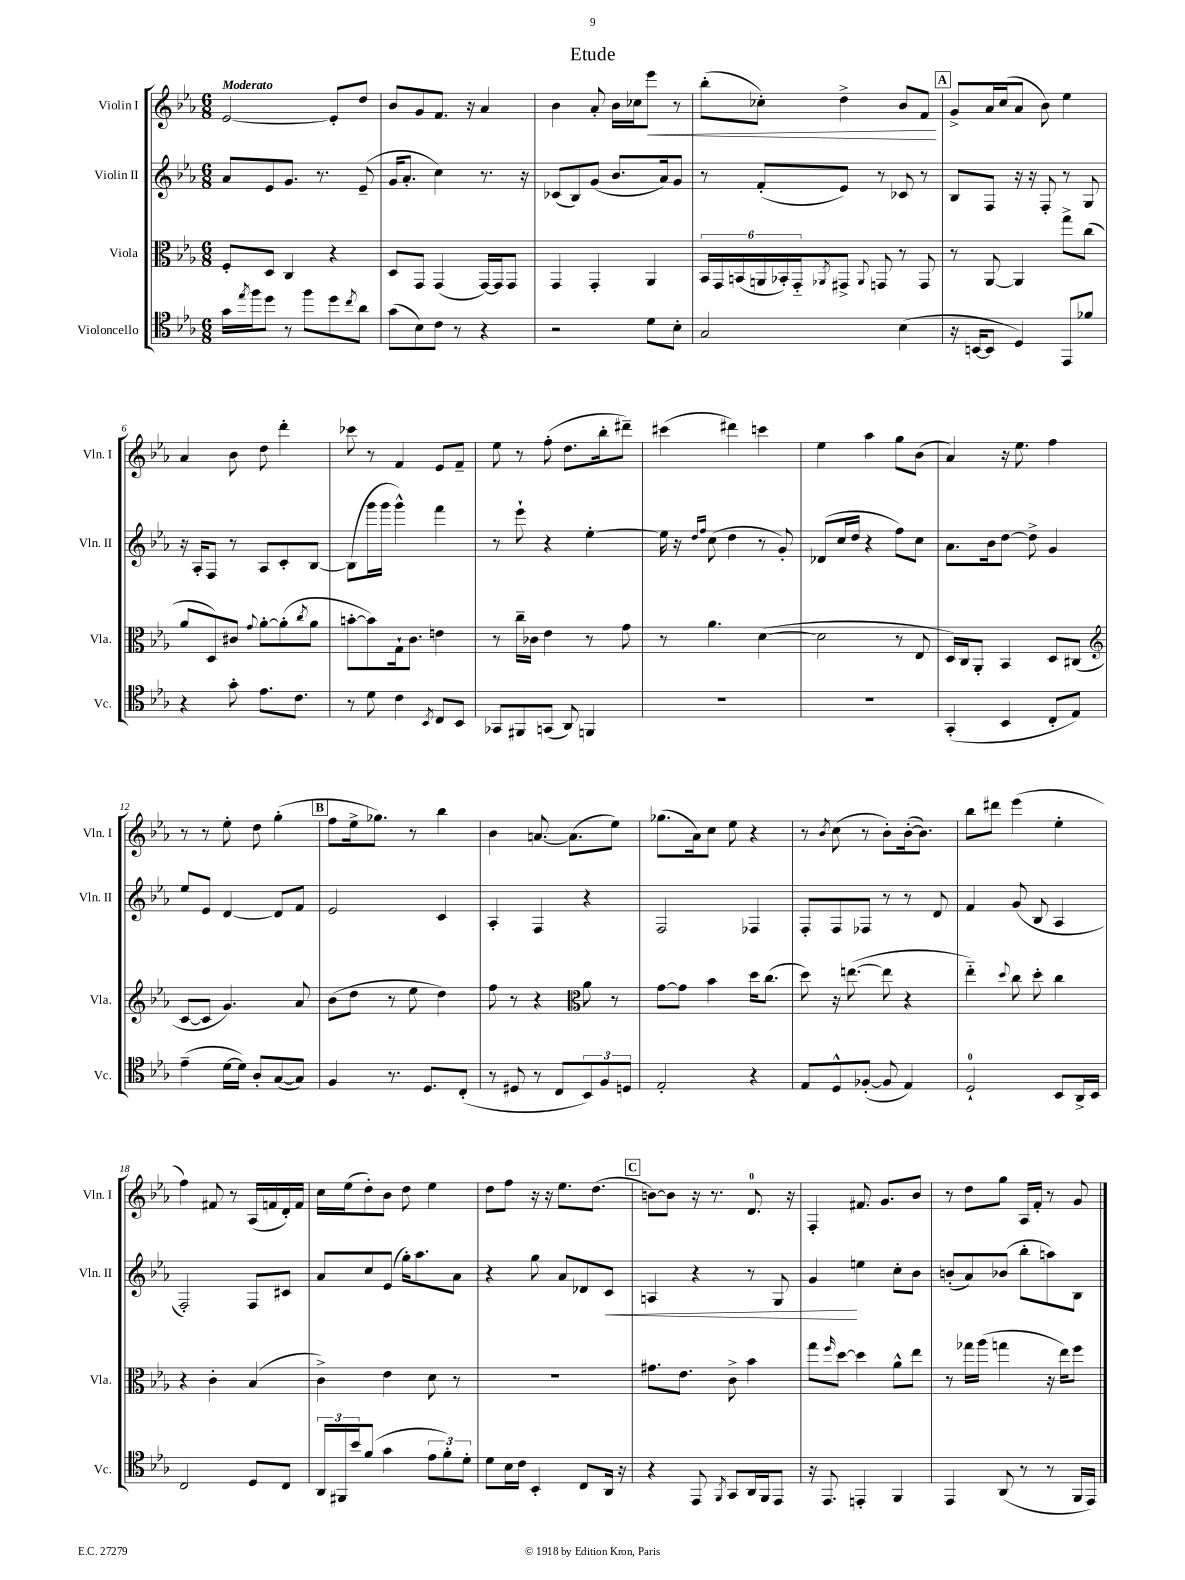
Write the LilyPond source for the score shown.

\header { title = "Etude" }
<<
\new StaffGroup <<
\new Staff = "s0" \with { instrumentName = "Violin I" shortInstrumentName = "Vln. I" } {
    \clef treble \key ees \major \numericTimeSignature \time 6/8 \tempo "Moderato"
    ees'2~ ees'8-. d''8 |
    bes'8 g'8 f'8. r16 aes'4 |
    bes'4 aes'8-. bes'16 ces''16 ees'''8\< r8 |
    bes''8-.( ces''8-.) d''4-> bes'8 f'8\! |
    \mark \markup { \box "A" } g'8-> aes'16 c''16( aes'8 bes'8) ees''4 |
    aes'4 bes'8 d''8 d'''4-. |
    ces'''8 r8 f'4 ees'8 f'8-- |
    ees''8 r8 f''8-.( d''8. bes''16-. dis'''8--) |
    cis'''4( dis'''4) c'''4 |
    ees''4 aes''4 g''8 bes'8( |
    aes'4) r16 ees''8. f''4 |
    r8 r8 ees''8-. d''8 g''4-.( |
    \mark \markup { \box "B" } f''8 ees''16-> ges''8.) r8 bes''4 |
    bes'4 a'8.~ a'8.( ees''8) |
    ges''8.( aes'16) c''8 ees''8 r4 |
    r8 \acciaccatura { bes'8 } c''8( r8 bes'8-.) bes'16~-.( bes'8.) |
    bes''8 dis'''8 ees'''4( ees''4-. |
    f''4) fis'8 r8 aes16( f'16 d'16-.) f'16 |
    c''16 ees''16( d''8-.) bes'8 d''8 ees''4 |
    d''8 f''8 r16 r16 ees''8. d''8.( |
    \mark \markup { \box "C" } b'8~) b'8 r16 r8. d'8.-0 r16 |
    f4-. fis'8. g'8. bes'8 |
    r8 d''8 g''8 aes16 f'16-. r8 g'8 \bar "|." |
}
\new Staff = "s1" \with { instrumentName = "Violin II" shortInstrumentName = "Vln. II" } {
    \clef treble \key ees \major \numericTimeSignature \time 6/8
    aes'8 ees'8 g'8. r8. ees'8--( |
    g'16 aes'8.-. c''4) r8. r16 |
    ces'8( bes8) g'8( bes'8. aes'16) g'8 |
    r8 f'8-.( ees'8) r8 ces'8 r8 |
    \mark \markup { \box "A" } bes8 f8 r16 r16 f8-. r8 g8 |
    r16 aes16-. f8 r8 aes8 c'8-. bes8~ |
    bes8( g'''16 g'''16 g'''4-^) f'''4 |
    r8 ees'''8-! r4 ees''4~-. |
    ees''16 r16 \grace { d''16 f''16 } c''8( d''4 r8 g'8-.) |
    des'8( c''16 d''16 r4 f''8) c''8 |
    aes'8. bes'16 d''8~ d''8-> g'4 |
    ees''8 ees'8 d'4~ d'8 f'8 |
    \mark \markup { \box "B" } ees'2 c'4 |
    aes4-. f4 r4 |
    f2 fes4 |
    f8-. f8 fes8 r8 r8 d'8 |
    f'4 g'8( bes8 aes4 |
    f2-.) f8 cis'8 |
    aes'8 c''8 ees'8( g''16-.) aes''8. aes'8 |
    r4 g''8 aes'8 des'8 c'8\< |
    \mark \markup { \box "C" } a4 r4 r8 g8 |
    g'4\! e''4 c''8-. bes'8 |
    b'8-.( aes'8) bes'8( bes''8-. a''8) bes8 \bar "|." |
}
\new Staff = "s2" \with { instrumentName = "Viola" shortInstrumentName = "Vla." } {
    \clef alto \key ees \major \numericTimeSignature \time 6/8
    f8-. d8 c4 r4 |
    d8 g,8 g,4( g,16~) g,16 g,8 |
    g,4 g,4-. aes,4 |
    \tuplet 6/4 { bes,16 g,16 b,16( a,16 bes,16-.) g,16-_ } \acciaccatura { aes,8 } gis,8-> \appoggiatura { aes,8 } g,8 r8 g,8 |
    \mark \markup { \box "A" } r8 aes,8~ aes,4 g''8-> c''8( |
    aes'8 d8) cis'8 \appoggiatura { g'8 } aes'8~-. aes'8-.( \acciaccatura { c''8 } aes'8 |
    b'8~-. b'8) g16-! c'8. e'4 |
    r8 c''16-- ces'16 ees'4 r8 g'8 |
    r8 aes'4. d'4~( |
    d'2 r8 ees8 |
    d16) c16 aes,8-. bes,4 d8 cis8( |
    \clef treble c'8~ c'8 g'4.) aes'8 |
    \mark \markup { \box "B" } bes'8( d''8 r8 ees''8 d''4) |
    f''8 r8 r4 \clef alto aes'8 r8 |
    g'8~ g'8 bes'4 d''16 c''8.( |
    d''8) r16 e''8.~( e''8 r4 |
    ees''4-_) \appoggiatura { d''8 } c''8 d''8-. c''4 |
    r4 c'4-. bes4( |
    c'4->) ees'4 d'8 r8 |
    R2. |
    \mark \markup { \box "C" } gis'8. ees'8. c'8-> bes'4 |
    g''8 \grace { f''16 } d''8~ d''4 aes'8-^ ees''8 |
    r8 ges''16 aes''16( g''4 r16 ees''16) f''8 \bar "|." |
}
\new Staff = "s3" \with { instrumentName = "Violoncello" shortInstrumentName = "Vc." } {
    \clef tenor \key ees \major \numericTimeSignature \time 6/8
    g'16 \acciaccatura { ees''8 } f''16 d''8 r8 f''8 d''8 \acciaccatura { c''8 } aes'8 |
    g'8( bes8) c'8 r8 r4 |
    r2 d'8 bes8-. |
    g2 bes4( |
    \mark \markup { \box "A" } r16 b,16~ b,8 d4) ees,8 fes'8 |
    r4 g'8-. ees'8. c'8. |
    r8 d'8 c'4 \acciaccatura { bes,8 } c8 bes,8 |
    ges,8 fis,8 g,8( aes,8) f,4 |
    R2. |
    R2. |
    g,4-.( bes,4 c8-. ees8) |
    ees'4--( d'16~ d'16) aes8-. g8~( g8) |
    \mark \markup { \box "B" } f4 r8. d8. c8-.( |
    r8 dis8 r8 c8 \tuplet 3/2 { bes,8) f8 d8 } |
    ees2-. r4 |
    ees8 d8-^ fes8~-.( fes8 ees4) |
    d2-0-! bes,8 aes,16-> bes,16 |
    c2 d8 c8 |
    \tuplet 3/2 { aes,16 fis,16 bes'16 } f'8( g'4 \tuplet 3/2 { ees'8 f'8-.) d'8-. } |
    d'8 bes16 c'16 bes,4-. c8 aes,16 r16 |
    \mark \markup { \box "C" } r4 ees,8 \acciaccatura { f,8 } g,8 aes,16 f,16 ees,8 |
    r16 ees,8. e,4-. f,4 |
    ees,4 aes,8( r8 r8 f,16 ees,16) \bar "|." |
}
>>
>>
